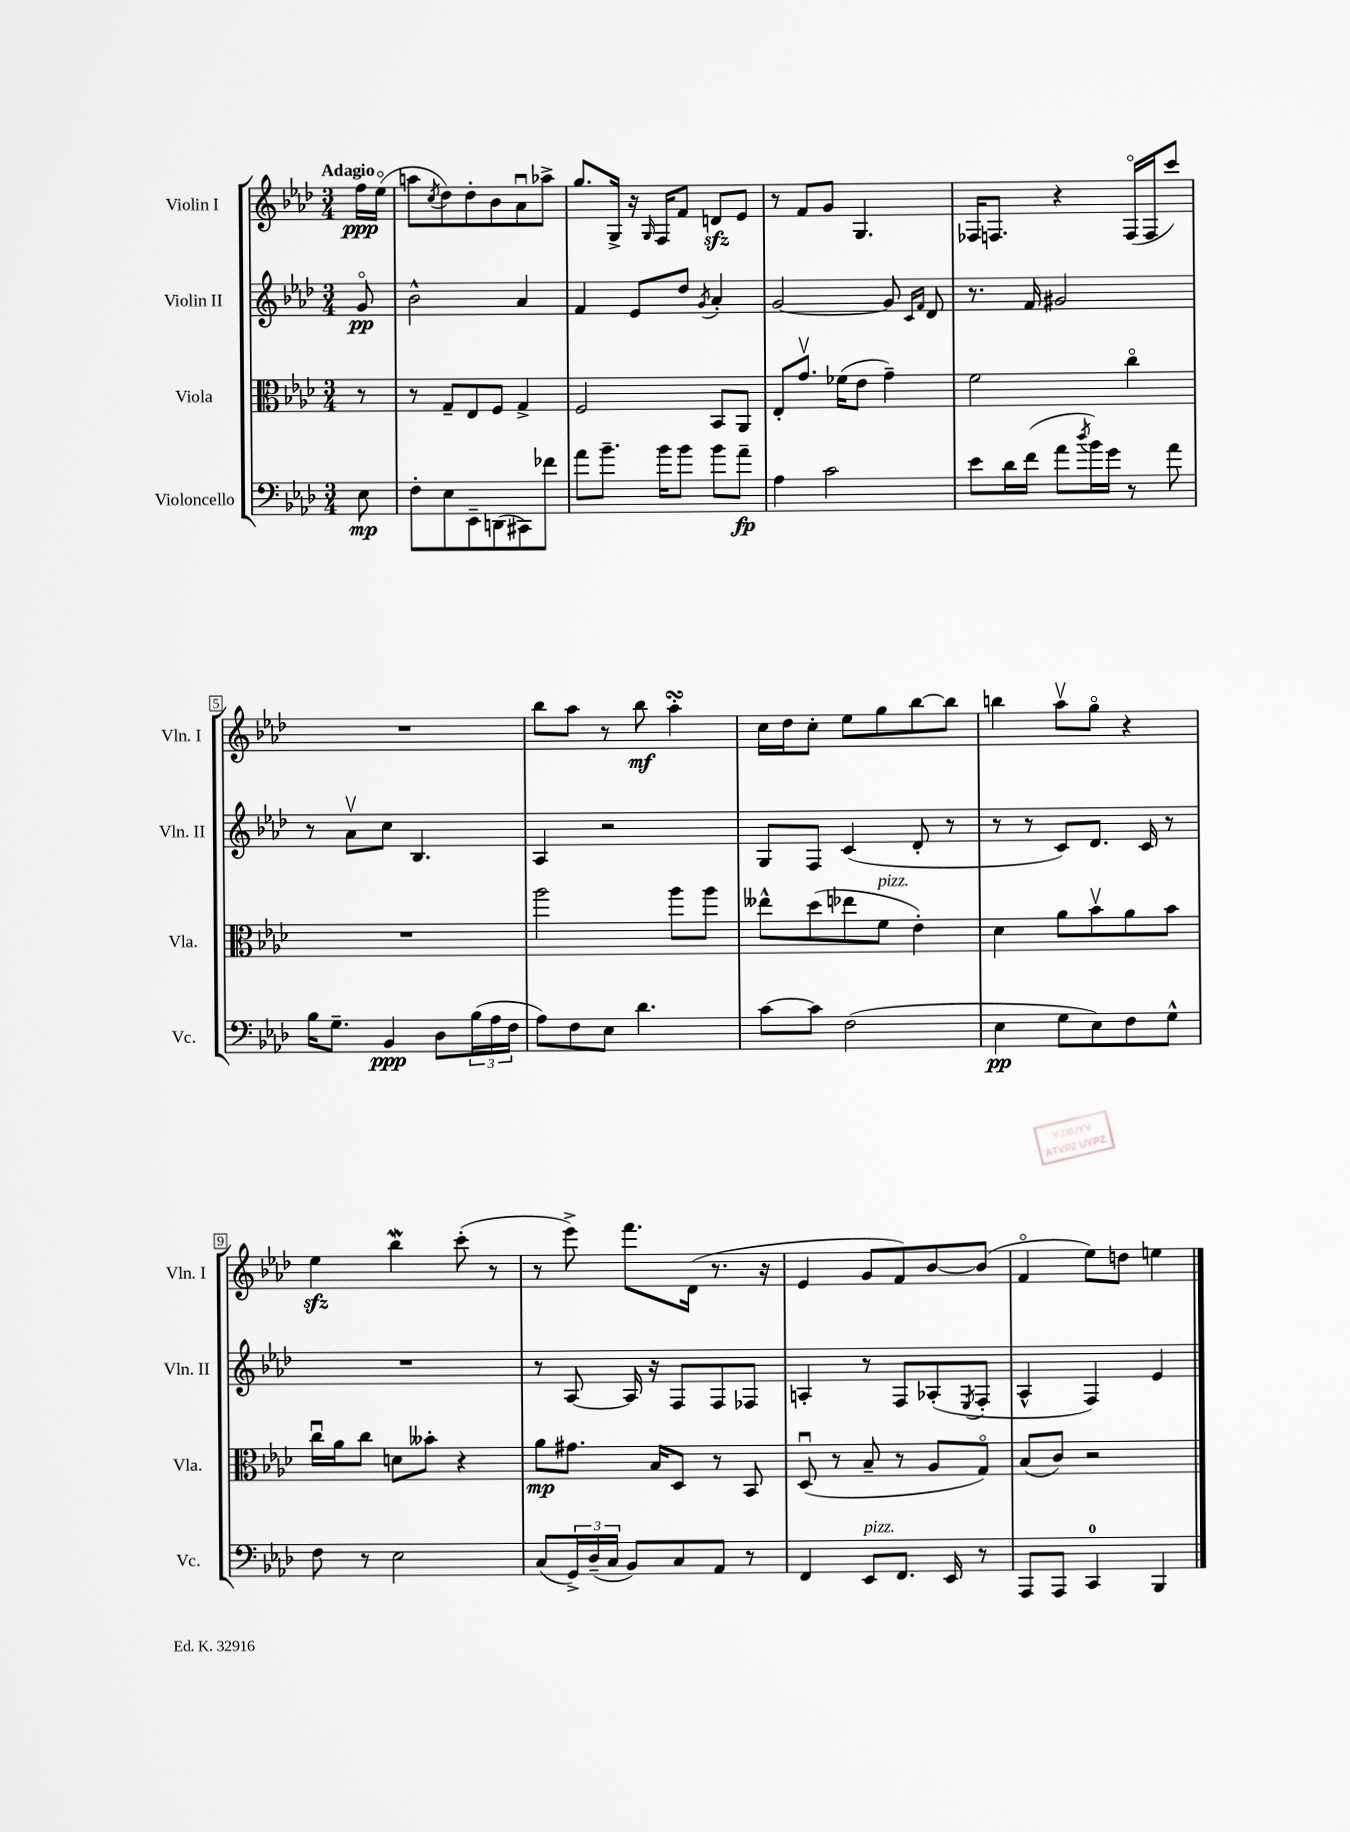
<<
\new StaffGroup <<
\new Staff = "s0" \with { instrumentName = "Violin I" shortInstrumentName = "Vln. I" } {
    \clef treble \key aes \major \numericTimeSignature \time 3/4 \partial 8 \tempo "Adagio"
    f''16\ppp ees''16\flageolet( |
    a''8 \acciaccatura { c''8 } des''8) des''8-. bes'8 aes'8\downbow aes''8-> |
    g''8. g16-> r16 \grace { g16 } f16 f'8 d'8\sfz ees'8 |
    r8 f'8 g'8 g4. |
    fes16 f8. r4 f16\flageolet( f16 c'''8) |
    R2. |
    bes''8 aes''8 r8 bes''8\mf aes''4-.\turn |
    c''16 des''16 c''8-. ees''8 g''8 bes''8~ bes''8 |
    b''4 aes''8\upbow g''8\flageolet r4 |
    ees''4\sfz bes''4\mordent c'''8-.( r8 |
    r8 ees'''8->) f'''8. des'16( r8. r16 |
    ees'4 g'8 f'8) bes'8~ bes'8( |
    f'4\flageolet ees''8) d''8 e''4 \bar "|." |
}
\new Staff = "s1" \with { instrumentName = "Violin II" shortInstrumentName = "Vln. II" } {
    \clef treble \key aes \major \numericTimeSignature \time 3/4 \partial 8
    g'8\flageolet\pp |
    bes'2-^ aes'4 |
    f'4 ees'8 des''8 \acciaccatura { g'8 } aes'4-. |
    g'2~ g'8 \grace { c'16 f'16 } des'8 |
    r8. f'16 gis'2 |
    r8 aes'8\upbow c''8 bes4. |
    aes4 r2 |
    g8 f8 c'4( des'8-. r8 |
    r8 r8 c'8) des'8. c'16 r8 |
    R2. |
    r8 aes8~ aes16 r16 f8 f8 fes8 |
    a4-. r8 f8 aes8-.( \acciaccatura { ees8 } f8-. |
    aes4-^ f4) ees'4 \bar "|." |
}
\new Staff = "s2" \with { instrumentName = "Viola" shortInstrumentName = "Vla." } {
    \clef alto \key aes \major \numericTimeSignature \time 3/4 \partial 8
    r8 |
    r8 g8-- ees8 f8 g4-> |
    f2 bes,8 aes,8 |
    ees8-. g'8.\upbow fes'16( ees'8 g'4--) |
    f'2 c''4\flageolet |
    R2. |
    aes''2 aes''8 aes''8 |
    eeses''8-^ des''8( ees''8 f'8^\markup { \italic "pizz." } ees'4-.) |
    des'4 aes'8 bes'8\upbow aes'8 bes'8 |
    c''16\downbow aes'16 c''8 d'8 beses'8-. r4 |
    aes'8\mp gis'8. bes16 des8 r8 bes,8 |
    des8\downbow( r8 bes8-- r8 aes8 g8\flageolet) |
    bes8( c'8) r2 \bar "|." |
}
\new Staff = "s3" \with { instrumentName = "Violoncello" shortInstrumentName = "Vc." } {
    \clef bass \key aes \major \numericTimeSignature \time 3/4 \partial 8
    ees8\mp |
    f8-. ees8 ees,8-- d,8( cis,8) fes'8 |
    aes'8 bes'8.-- bes'16 bes'8 bes'8 aes'8--\fp |
    aes4 c'2 |
    ees'8 des'16 f'16( aes'8 \acciaccatura { des''8 } bes'16) g'16 r8 aes'8 |
    bes16 g8.-- bes,4\ppp des8 \tuplet 3/2 { bes16( aes16 f16 } |
    aes8) f8 ees8 des'4. |
    c'8~ c'8 f2( |
    ees4\pp g8 ees8) f8 g8-^ |
    f8 r8 ees2 |
    c8( \tuplet 3/2 { g,16->) des16--( c16 } bes,8) c8 aes,8 r8 |
    f,4 ees,8^\markup { \italic "pizz." } f,8. ees,16 r8 |
    aes,,8 aes,,8 c,4-0 bes,,4 \bar "|." |
}
>>
>>
\layout { \context { \Score \override BarNumber.stencil = #(make-stencil-boxer 0.1 0.3 ly:text-interface::print) } }
